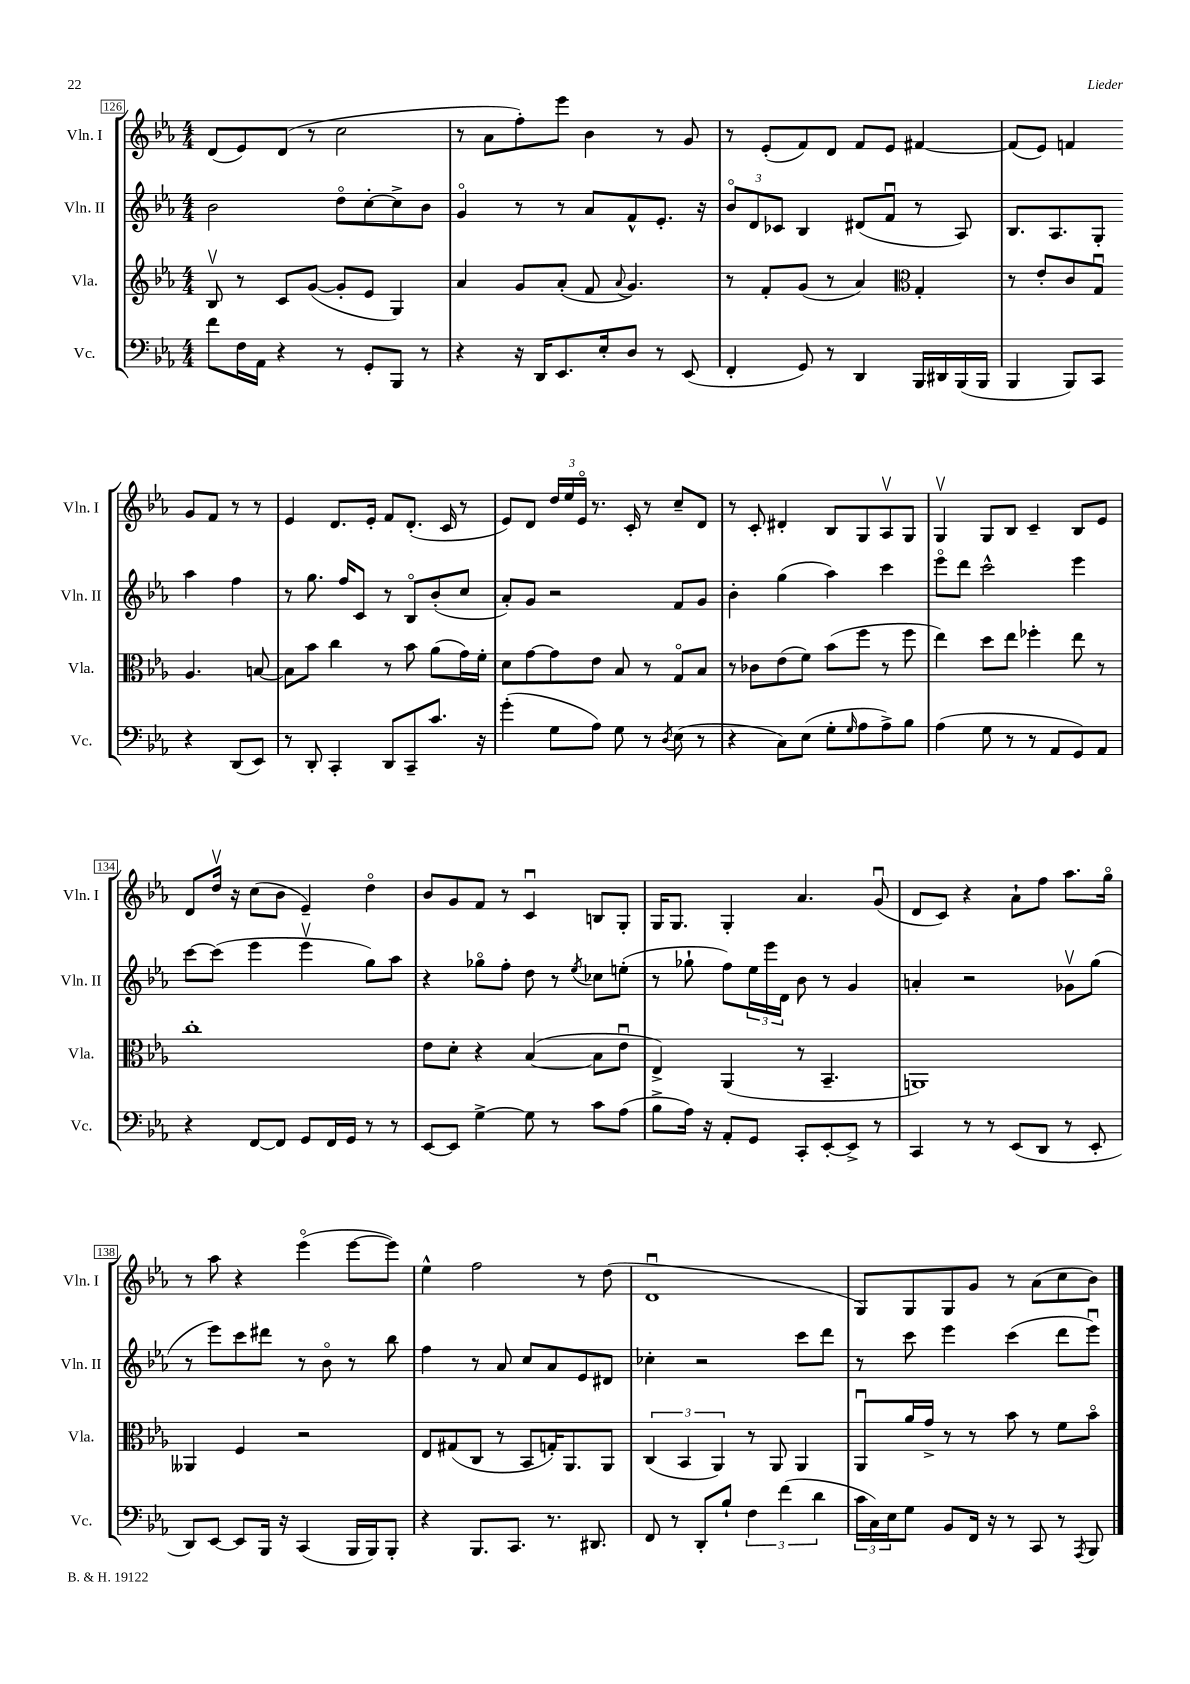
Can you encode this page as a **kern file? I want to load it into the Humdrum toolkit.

**kern	**kern	**kern	**kern
*staff4	*staff3	*staff2	*staff1
*clefF4	*clefG2	*clefG2	*clefG2
*k[b-e-a-]	*k[b-e-a-]	*k[b-e-a-]	*k[b-e-a-]
*M4/4	*M4/4	*M4/4	*M4/4
8f	8B-v	2b-	(8d
16F	8r	.	8e-)
16AA-	.	.	.
4r	8c	.	(8d
.	([8g	.	8r
8r	8g']	8ddo	2cc
8GG'	8e-	[8cc'	.
8BBB-	4G)	8cc^]	.
8r	.	8b-	.
=	=	=	=
4r	4a-	4go	8r
.	.	.	8a-
16r	8g	8r	8ff')
16DD	.	.	.
8.EE-	(8a-'	8r	8eee-
.	8f	8a-	4b-
16E-'	.	.	.
.	8qqa-	.	.
8D	4.g)	8f^^	.
8r	.	8.e-'	8r
(8EE-	.	.	8g
.	.	16r	.
=	=	=	=
4FF'	8r	12b-o	8r
.	.	12d	.
.	8f'	.	(8e-'
.	.	12c-	.
8GG)	(8g	4B-	8f)
8r	8r	.	8d
4DD	4a-)	(8d#	8f
.	.	8fu	8e-
*	*clefC3	*	*
16BBB-	4G'	8r	[4f#
16DD#	.	.	.
(16BBB-	.	8A-)	.
16BBB-	.	.	.
=	=	=	=
4BBB-	8r	8.B-	(8f#]
.	8e-'	.	8e-)
.	.	8.A-	.
8BBB-)	8c	.	4f
8CC	8Gu	8G'	.
4r	4.A-	4aa-	8g
.	.	.	8f
(8DD	.	4ff	8r
8EE-)	[8B	.	8r
=	=	=	=
8r	8B]	8r	4e-
8DD'	8b-	8.gg	.
4CC'	4cc	.	8.d
.	.	16ff	.
.	.	8c	.
.	.	.	16e-'
8DD	8r	8r	8f
8CC~	8b-	8B-o	(8.d'
8.c	(8a-	(8b-'	.
.	.	.	16c
.	16g)	8cc	8r
16r	16f'	.	.
=	=	=	=
(4g'	8d	8a-')	8e-)
.	[8g	8g	8d
8G	8g]	2r	24dd
.	.	.	24ee-
.	.	.	24e-o
8A-)	8e-	.	8.r
8G	8B-	.	.
.	.	.	16c'
8r	8r	.	8r
8qD	.	.	.
(8E-	8Go	8f	8cc~
8r	8B-	8g	8d
=	=	=	=
4r	8r	4b-'	8r
.	8c-	.	8c'
8C)	(8e-	(4gg	4d#'
(8E-	8f)	.	.
8G'	(8b-	4aa-)	8B-
16qqG	.	.	.
8A-	8ff	.	8G
8A-^)	8r	4ccc	8A-v
8B-	8ff	.	8G
=	=	=	=
(4A-	4ee-)	8eee-o	4Gv
.	.	8ddd	.
8G	8dd	2ccc^^	8G
8r	8ee-	.	8B-
8r	4ff-'	.	4c~
8AA-	.	.	.
8GG)	8ee-	4eee-	8B-
8AA-	8r	.	8e-
=	=	=	=
4r	1cc'	[8ccc	8d
.	.	(8ccc]	16ddv
.	.	.	16r
[8FF	.	4eee-	(8cc
8FF]	.	.	8b-
8GG	.	4eee-v	4e-~)
16FF	.	.	.
16GG	.	.	.
8r	.	8gg)	4ddo
8r	.	8aa-	.
=	=	=	=
[8EE-	8e-	4r	8b-
8EE-]	8d'	.	8g
[4G^	4r	8gg-o	8f
.	.	8ff'	8r
8G]	([4B-	8dd	4cu
8r	.	8r	.
.	.	8qee-	.
8c	8B-]	8cc-	8B
(8A-	8e-u	(8ee'	8G'
=	=	=	=
8B-^	4E-^)	8r	16G
.	.	.	8.G
16A-)	.	8gg-`	.
16r	.	.	.
8AA-'	(4AA-	8ff)	4G'
8GG	.	24ee-	.
.	.	24eee-	.
.	.	24d	.
8CC'	8r	8b-	4.a-
[8EE-'	4.BB-~	8r	.
8EE-^]	.	4g	.
8r	.	.	(8gu
=	=	=	=
4CC	1AA)	4a'	8d
.	.	.	8c)
8r	.	2r	4r
8r	.	.	.
(8EE-	.	.	8a-`
8DD	.	.	8ff
8r	.	8g-v	8.aa-
8EE-'	.	(8gg	.
.	.	.	16ggo
=	=	=	=
8DD)	4AA--	8r	8r
[8EE-	.	8eee-)	8aa-
8EE-]	4F	8ccc	4r
16BBB-	.	8ddd#	.
16r	.	.	.
(4CC	2r	8r	(4eee-o
.	.	8b-o	.
16BBB-	.	8r	[8eee-
16BBB-)	.	.	.
8BBB-'	.	8bb-	8eee-])
=	=	=	=
4r	8E-	4ff	4ee-^^
.	(8G#	.	.
8.BBB-	8C	8r	2ff
.	8r	8a-	.
8.CC	.	.	.
.	8BB-	8cc	.
8.r	16G')	8a-	.
.	8.AA-	.	.
.	.	8e-	8r
8.DD#	.	.	.
.	8AA-	8d#	(8dd
=	=	=	=
8FF	(6C	4cc-'	1du
8r	.	.	.
.	6BB-	.	.
8DD'	.	2r	.
.	6AA-)	.	.
8B-`	.	.	.
6F	8r	.	.
.	8AA-	.	.
(6f	.	.	.
.	4AA-	8ccc	.
6d	.	.	.
.	.	8ddd	.
=	=	=	=
24c	8AA-u	8r	8G)
24C)	.	.	.
24E-	.	.	.
8G	16a-	8ccc	8G
.	16g^	.	.
8BB-	8r	4eee-	8G
16FF	8r	.	8g
16r	.	.	.
8r	8b-	(4ccc	8r
8CC	8r	.	(8a-
8r	8f	8ddd	8cc
8qAAA-	.	.	.
8BBB-	8b-o	8eee-u)	8b-)
==	==	==	==
*-	*-	*-	*-
